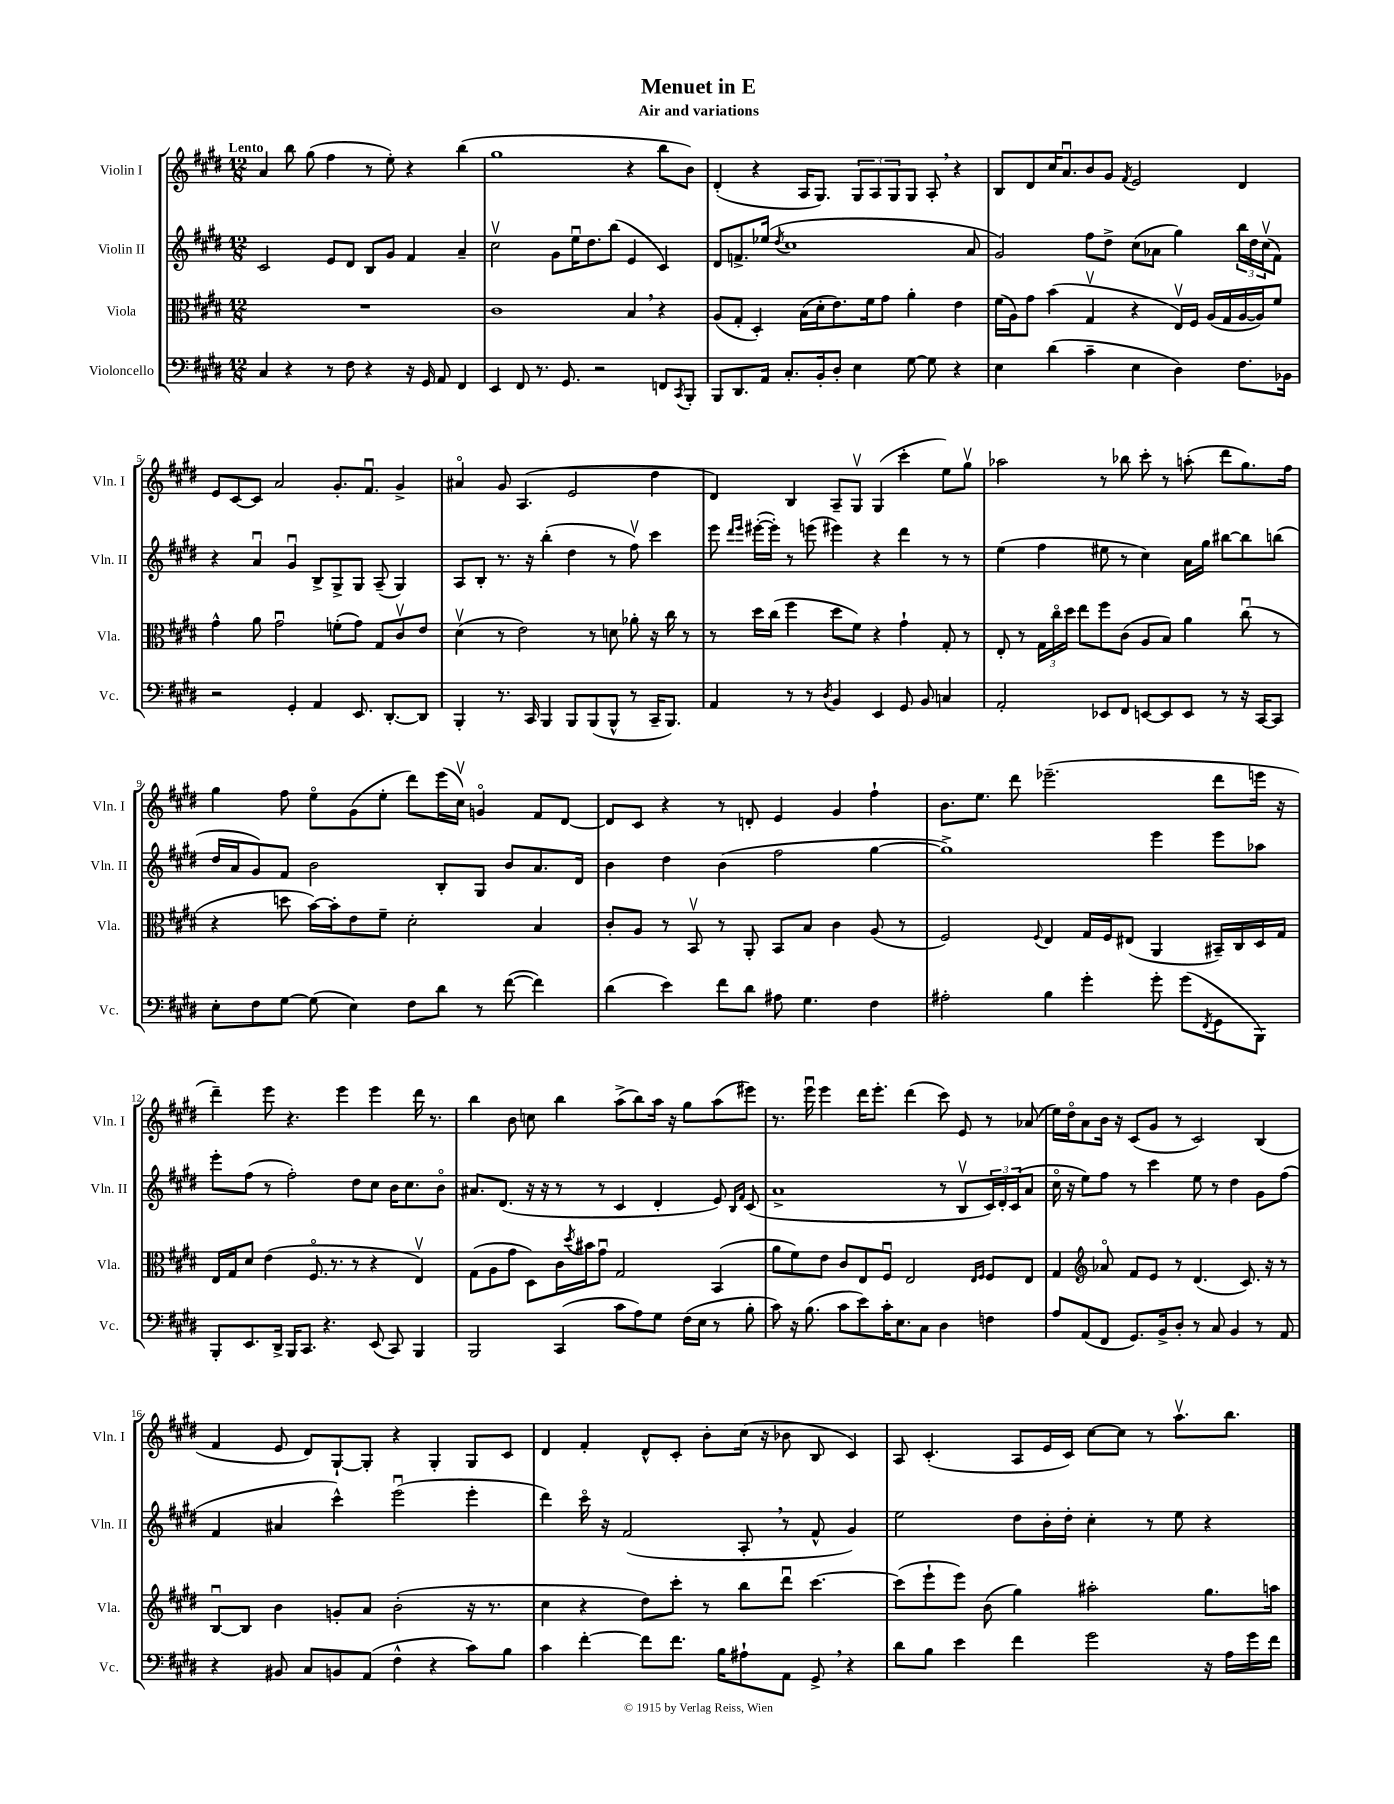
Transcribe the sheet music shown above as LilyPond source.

\header { title = "Menuet in E" subtitle = "Air and variations" }
<<
\new StaffGroup <<
\new Staff = "s0" \with { instrumentName = "Violin I" shortInstrumentName = "Vln. I" } {
    \clef treble \key e \major \numericTimeSignature \time 12/8 \tempo "Lento"
    a'4 b''8 gis''8( fis''4 r8 e''8-.) r4 b''4( |
    gis''1 r4 b''8 b'8) |
    dis'4-.( r4 a16 gis8.) \tuplet 3/2 { gis8 a8 gis8 } gis8 a8-. \breathe r4 |
    b8 dis'8 cis''16 a'8.\downbow b'8 gis'8 \acciaccatura { fis'8 } e'2 dis'4 |
    e'8 cis'8~ cis'8 a'2 gis'8.-. fis'8.\downbow gis'4-> |
    ais'4\flageolet gis'8 a4.( e'2 dis''4 |
    dis'4) b4 a8-- gis8\upbow gis4( cis'''4-. e''8) gis''8\upbow |
    aes''2 r8 bes''8 cis'''8-. r8 a''8-.( dis'''8 gis''8.) fis''16 |
    gis''4 fis''8 e''8\flageolet gis'8( e''8-. dis'''8) e'''16( cis''16\upbow) g'4\flageolet fis'8 dis'8~ |
    dis'8 cis'8 r4 r8 d'8-. e'4 gis'4 fis''4-! |
    b'8. e''8. dis'''8 ees'''2.--( dis'''8 e'''16 r16 |
    dis'''4--) e'''8 r4. e'''4 e'''4 dis'''16 r8. |
    b''4 b'8 c''8 b''4 a''8->( b''8) a''16 r16 gis''8 a''8( eis'''8) |
    r8. e'''16\downbow e'''4 dis'''16 e'''8.-. dis'''4( cis'''8) e'8 r8 aes'8( |
    e''16) dis''16\flageolet a'8 b'16 r16 cis'8( gis'8 r8 cis'2) b4( |
    fis'4 e'8 dis'8) gis8~-! gis8-. r4 gis4-. gis8 cis'8 |
    dis'4 fis'4-. dis'8-^ cis'8-. b'8-. cis''16( r16 bes'8 b8 cis'4) |
    a8 cis'4.-.( a8 e'16 cis'16) cis''8~ cis''8 r8 a''8.\upbow b''8. \bar "|." |
}
\new Staff = "s1" \with { instrumentName = "Violin II" shortInstrumentName = "Vln. II" } {
    \clef treble \key e \major \numericTimeSignature \time 12/8
    cis'2 e'8 dis'8 b8 gis'8 fis'4 a'4-- |
    cis''2\upbow gis'8 e''16\downbow dis''8. b''8( e'4 cis'4) |
    dis'8 f'8.-> ees''16( \acciaccatura { dis''8 } cis''1 a'8 |
    gis'2) fis''8 dis''8-> cis''8( aes'8 gis''4) \tuplet 3/2 { b''16 dis''16 cis''16\upbow( } fis'8) |
    r4 a'4\downbow gis'4\downbow b8-> gis8-> gis8 a8--( gis4) |
    a8 b8-. r8. r16 b''4-.( dis''4 r8 fis''8\upbow) cis'''4 |
    e'''8 \grace { dis'''16 e'''16 } eis'''16~-.( eis'''16-.) r8 e'''8( eis'''4) r4 dis'''4 r8 r8 |
    e''4( fis''4 eis''8 r8 cis''4) a'16 gis''16 bis''8~ bis''8 b''8( |
    dis''16 a'16 gis'8) fis'8 b'2 b8-. gis8 b'8 a'8. dis'16 |
    b'4 dis''4 b'4( fis''2 gis''4~ |
    gis''1->) e'''4 e'''8 aes''8 |
    e'''8-. fis''8( r8 fis''2-.) dis''8 cis''8 b'16 cis''8. b'8\flageolet |
    ais'8. dis'8.( r16 r16 r8 r8 cis'4 dis'4-. e'8) \grace { b16 fis'16 } cis'8( |
    a'1-> r8 b8\upbow \tuplet 3/2 { cis'16) dis'16-. cis'16( } a'8 |
    cis''16\flageolet r16 e''8) fis''8 r8 cis'''4 e''8 r8 dis''4 gis'8 fis''8( |
    fis'4 ais'4 cis'''4-^) e'''2\downbow( e'''4-. |
    dis'''4) cis'''16\flageolet r16 fis'2( a8-. \breathe r8 fis'8-^ gis'4) |
    e''2 dis''8 b'16-. dis''16-. cis''4-. r8 e''8 r4 \bar "|." |
}
\new Staff = "s2" \with { instrumentName = "Viola" shortInstrumentName = "Vla." } {
    \clef alto \key e \major \numericTimeSignature \time 12/8
    R1. |
    cis'1 b4 \breathe r4 |
    a8( gis8-. dis4-.) b16( dis'16-. e'8.) fis'16 gis'8 a'4-. e'4 |
    fis'16( a16) gis'8 b'4( gis4\upbow r4 e16\upbow) fis16 a16( gis16 a16~ a16) fis'8 |
    gis'4-^ a'8 gis'2\downbow f'8-.( gis'8) gis8 cis'8\upbow e'8 |
    dis'4\upbow( r8 e'2) r8 d'8 aes'8-. r16 cis''16 r8 |
    r8 dis''16 cis''16( fis''4 dis''8 fis'8) r4 gis'4-! gis8-. r8 |
    e8-. r8 \tuplet 3/2 { gis16 cis''16\flageolet dis''16 } e''8 fis''8 cis'8( a8 b8) a'4 cis''8\downbow( r8 |
    r4 d''8 b'16~) b'16-. e'8 fis'8-- dis'2-. b4 |
    cis'8-. a8 r8 b,8\upbow r8 a,8-. b,8 b8 cis'4 a8( r8 |
    fis2) \appoggiatura { fis8 } e4 gis16 fis16 eis8( a,4 bis,16--) cis16 dis16 gis16 |
    e16 gis16 dis'8 e'4( fis8.\flageolet r8. r8 r4 e4\upbow) |
    gis8( a8 gis'8 dis8) cis'16 \acciaccatura { dis''8 } bis'16 gis'8\downbow gis2 b,4( |
    a'8 fis'8) e'8 cis'8 e8 fis8\downbow e2 \grace { e16 fis16 } fis8 e8 |
    gis4 \clef treble aes'8\flageolet fis'8 e'8 r8 dis'4.( cis'8.) r16 r8 |
    b8~\downbow b8 b'4 g'8-. a'8 b'2-.( r16 r8. |
    cis''4 r4 dis''8) cis'''8-. r8 b''8 dis'''8\downbow cis'''4.~ |
    cis'''8( e'''8-! e'''8) b'8( gis''4) ais''2-. gis''8. a''16 \bar "|." |
}
\new Staff = "s3" \with { instrumentName = "Violoncello" shortInstrumentName = "Vc." } {
    \clef bass \key e \major \numericTimeSignature \time 12/8
    cis4 r4 r8 fis8 r4 r16 gis,16 a,8 fis,4 |
    e,4 fis,8 r8. gis,8. r2 f,8 \acciaccatura { cis,8 } b,,8-. |
    b,,8 dis,8. a,16 cis8.-. b,16-. dis8-. e4 gis8~ gis8 r4 |
    e4 dis'4( cis'4-- e4 dis4) fis8. bes,16 |
    r2 gis,4-. a,4 e,8. dis,8.~-. dis,8 |
    b,,4-. r8. cis,16 b,,4 b,,8 b,,8( b,,8-^ r8 cis,16-- b,,8.) |
    a,4 r8 r8 \acciaccatura { dis8 } b,4 e,4 gis,8 b,8 c4 |
    a,2-. ees,8 fis,8 e,8~ e,8 e,8 r8 r16 cis,16~ cis,8 |
    e8-. fis8 gis8~ gis8( e4) fis8 dis'8 r8 fis'8~( fis'4) |
    dis'4( e'4) fis'8 dis'8 ais8 gis4. fis4 |
    ais2-. b4 gis'4-. gis'8-. gis'8( \acciaccatura { fis,8 } gis,8 b,,8) |
    b,,8-. e,8. dis,16-> b,,16 cis,8. r4. e,8( cis,8) b,,4 |
    b,,2 cis,4( cis'8 a8) gis8 fis16( e16 r8 b8-. |
    cis'8) r16 b8.( cis'8 e'8) cis'16-. e8. cis8 dis4 f4 |
    a8 a,8( fis,8 gis,8.) b,16-> dis8-. r8 cis8 b,4 r8 a,8 |
    r4 bis,8 cis8 b,8 a,8( fis4-^ r4 cis'8) b8 |
    cis'4 fis'4~-. fis'8 fis'8. b16 ais8-! a,8 gis,8-> \breathe r4 |
    dis'8 b8 e'4 fis'4 gis'2 r16 a16 gis'16 fis'16 \bar "|." |
}
>>
>>
